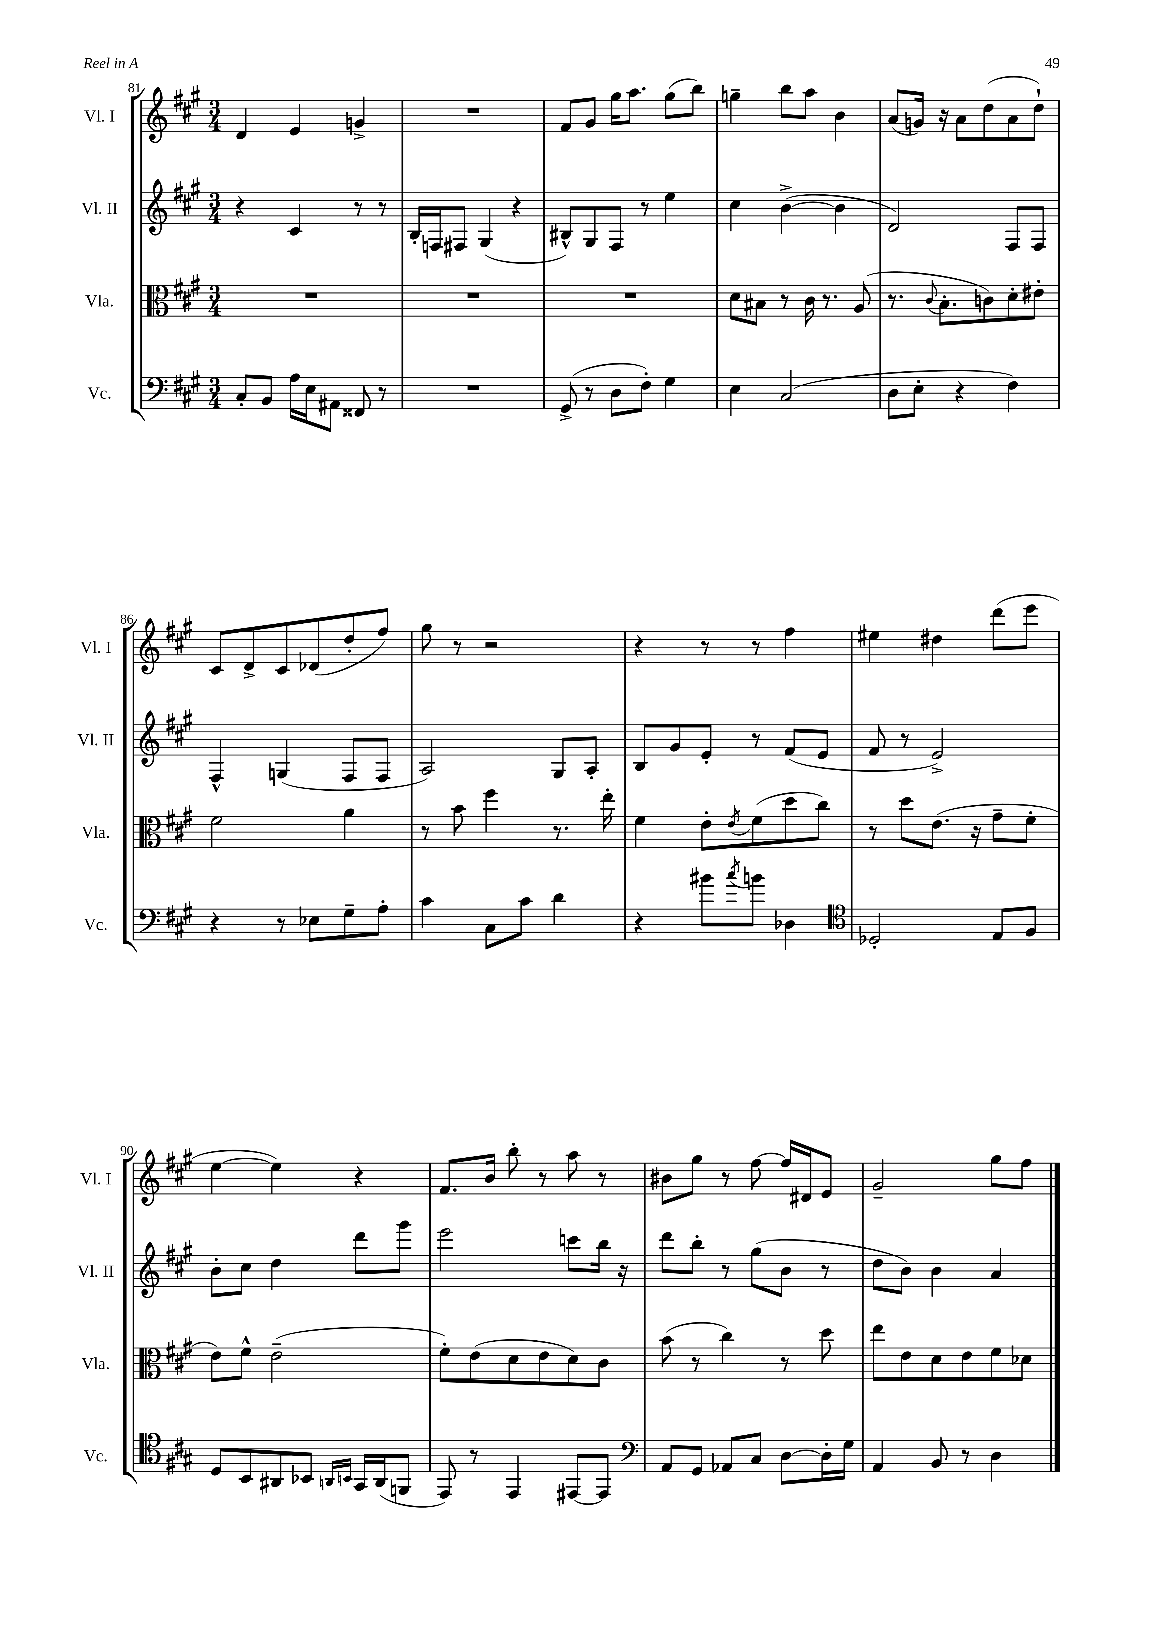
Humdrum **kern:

**kern	**kern	**kern	**kern
*staff4	*staff3	*staff2	*staff1
*clefF4	*clefC3	*clefG2	*clefG2
*k[f#c#g#]	*k[f#c#g#]	*k[f#c#g#]	*k[f#c#g#]
*M3/4	*M3/4	*M3/4	*M3/4
8C#'	2.r	4r	4d
8BB	.	.	.
16A	.	4c#	4e
16E	.	.	.
8AA#	.	.	.
8FF##	.	8r	4g^
8r	.	8r	.
=	=	=	=
2.r	2.r	16B'	2.r
.	.	16F	.
.	.	8F#	.
.	.	(4G#	.
.	.	4r	.
=	=	=	=
(8GG#^	2.r	8B#^^)	8f#
8r	.	8G#	8g#
8D	.	8F#	16gg#
.	.	.	8.aa
8F#')	.	8r	.
4G#	.	4ee	(8gg#
.	.	.	8bb)
=	=	=	=
4E	8d	4cc#	4gg~
.	8B#	.	.
(2C#	8r	([4b^	8bb
.	16c#	.	8aa
.	8.r	.	.
.	.	4b]	4b
.	(8A	.	.
=	=	=	=
8D	8.r	2d)	(8a
8E'	.	.	16g)
.	8qqc#	.	.
.	8.B'	.	16r
4r	.	.	8a
.	8c)	.	(8dd
4F#)	8d'	8F#	8a
.	8e#'	8F#	8dd`)
=	=	=	=
4r	2f#	4F#^^	8c#
.	.	.	8d^
8r	.	(4G	8c#
8E-	.	.	(8d-
8G#~	4a	8F#	8dd'
8A'	.	8F#	8ff#)
=	=	=	=
4c#	8r	2A)	8gg#
.	8b	.	8r
8C#	4ff#	.	2r
8c#	.	.	.
4d	8.r	8G#	.
.	.	8A'	.
.	16ee'	.	.
=	=	=	=
4r	4f#	8B	4r
.	.	8g#	.
8b#	8e'	8e'	8r
8qcc#	8qe	.	.
8b	(8f#	8r	8r
4D-	8dd	(8f#	4ff#
.	8cc#)	8e	.
=	=	=	=
*clefC4	*	*	*
2D-'	8r	8f#	4ee#
.	8dd	8r	.
.	(8.e	2e^)	4dd#
.	16r	.	.
8E	8g#~	.	(8ddd
8F#	8f#'	.	8eee
=	=	=	=
8D	8e)	8b'	[4ee
8BB	8f#^^	8cc#	.
8AA#	(2e~	4dd	4ee])
8BB-	.	.	.
16qqAA	.	.	.
16qqBB	.	.	.
16GG#	.	8ddd	4r
(16AA	.	.	.
8FF	.	8ggg#	.
=	=	=	=
8EE)	8f#')	2eee	8.f#
8r	(8e	.	.
.	.	.	16b
4EE	8d	.	8bb'
.	8e	.	8r
[8EE#	8d)	8ccc	8aa
8EE#]	8c#	16bb	8r
.	.	16r	.
=	=	=	=
*clefF4	*	*	*
8AA	(8b	8ddd	8b#
8GG#	8r	8bb'	8gg#
8AA-	4cc#)	8r	8r
8C#	.	(8gg#	[8ff#
[8D	8r	8b	16ff#]
.	.	.	16d#
16D']	8dd	8r	8e
16G#	.	.	.
=	=	=	=
4AA	8ee	8dd	2g#~
.	8e	8b)	.
8BB	8d	4b	.
8r	8e	.	.
4D	8f#	4a	8gg#
.	8d-	.	8ff#
==	==	==	==
*-	*-	*-	*-
